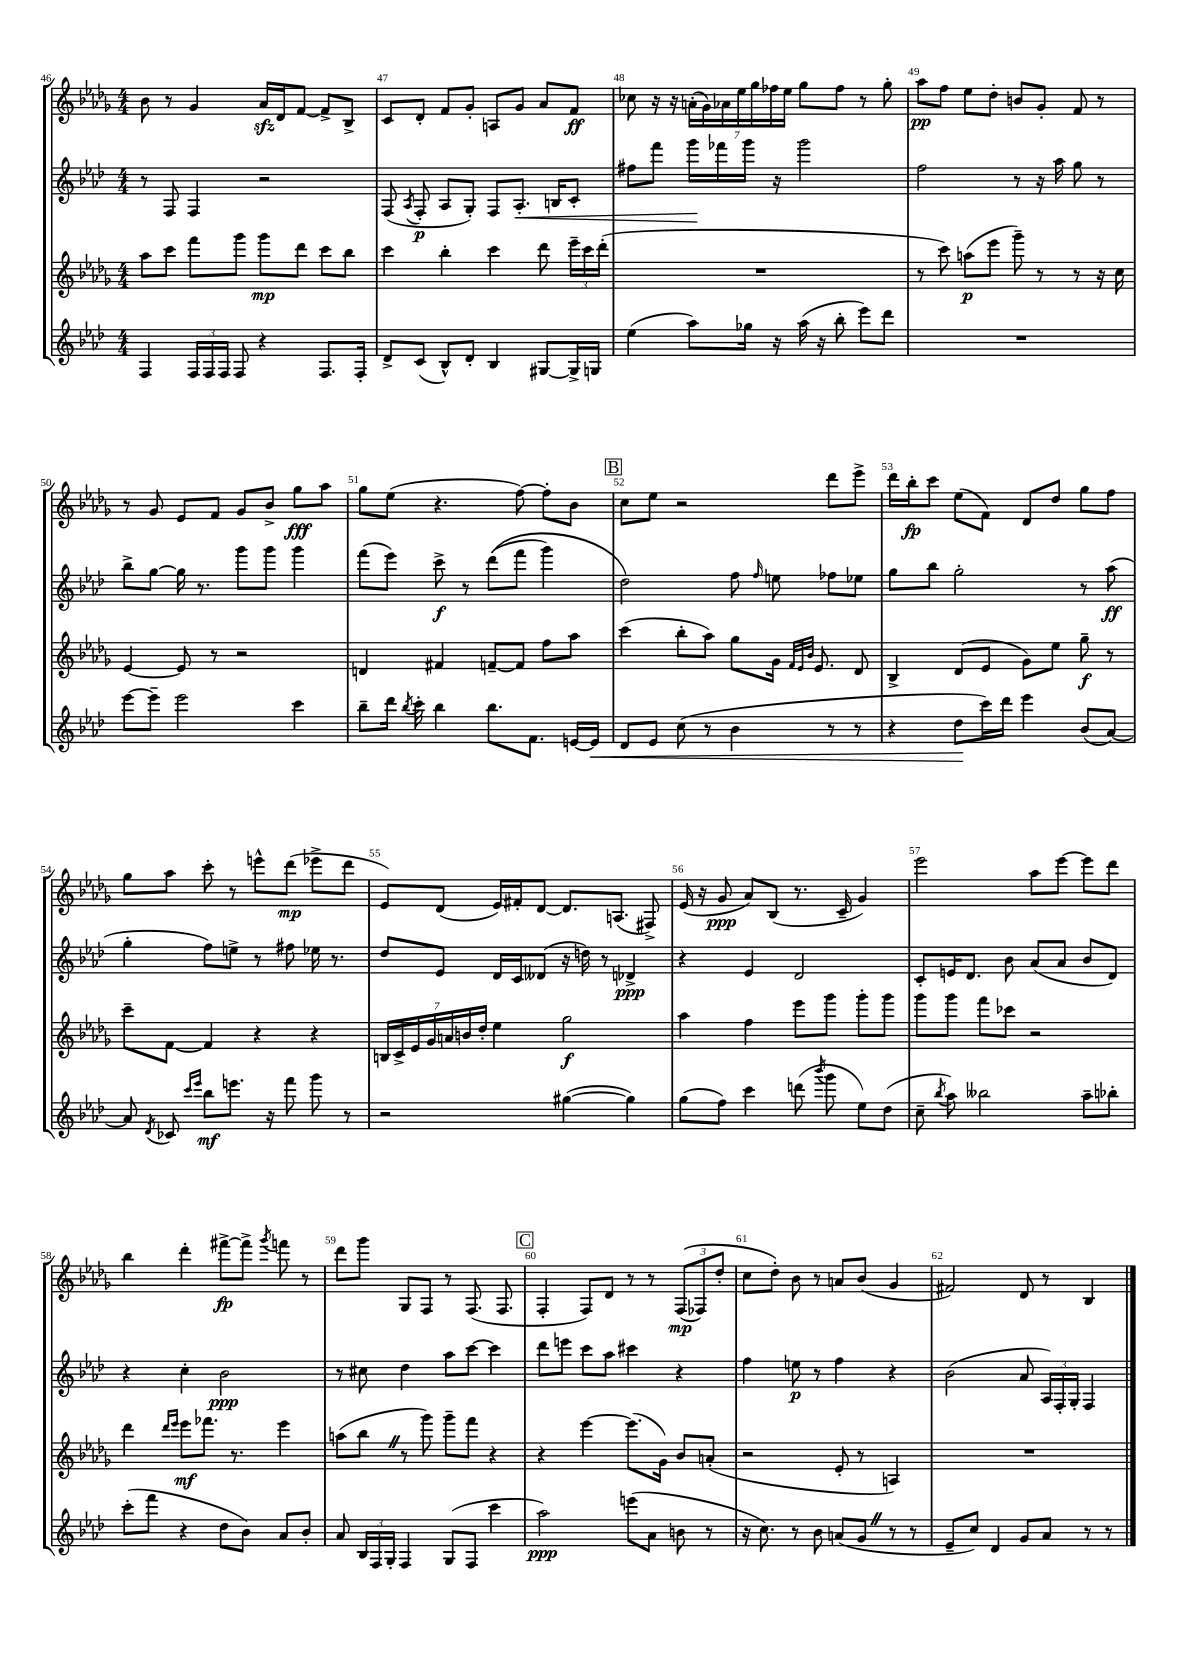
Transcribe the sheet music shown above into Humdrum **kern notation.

**kern	**dynam	**kern	**dynam	**kern	**dynam	**kern	**dynam
*part4	*part4	*part3	*part3	*part2	*part2	*part1	*part1
*staff4	*staff4	*staff3	*staff3	*staff2	*staff2	*staff1	*staff1
*clefG2	*	*clefG2	*	*clefG2	*	*clefG2	*
*k[b-e-a-d-]	*	*k[b-e-a-d-g-]	*	*k[b-e-a-d-]	*	*k[b-e-a-d-g-]	*
*M4/4	*	*M4/4	*	*M4/4	*	*M4/4	*
=46	=46	=46	=46	=46	=46	=46	=46
4F/	.	8aa-\L	.	8r	.	8b-\	.
.	.	8ccc\J	.	8F/	.	8r	.
24F/LL	.	8fff\L	.	4F/	.	4g-/	.
24F/	.	.	.	.	.	.	.
24F/JJ	.	.	.	.	.	.	.
8F/	.	8ggg-\J	.	.	.	.	.
4r	.	8ggg-\L	mp	2r	.	16a-zz/LL	.
.	.	.	.	.	.	16d-/J	.
.	.	8ddd-\J	.	.	.	[8f/J	.
8.F/L	.	8ccc\L	.	.	.	8f^/L]	.
.	.	8bb-\J	.	.	.	8B-^/J	.
16F'/Jk	.	.	.	.	.	.	.
=47	=47	=47	=47	=47	=47	=47	=47
8d-^/L	.	4ccc\	.	(8F/	.	8c/L	.
.	.	.	.	8qA-/	.	.	.
(8c/J	.	.	.	8F'/	p	8d-'/J	.
8B-^^/L)	.	4bb-'\	.	8A-/L	.	8f/L	.
8d-'/J	.	.	.	8G'/J)	.	8g-'/J	.
4B-/	.	4ccc\	.	8F/L	.	8An/L	.
!	!	!	!	!	!LO:HP:b	!	!
.	.	.	.	8.A-'/J	<	8g-/J	.
[8G#X/L	.	8ddd-\	.	.	.	8a-/L	.
.	.	.	.	16Bn/KL	.	.	.
16G#^/L]	.	24eee-~\LL	.	8c'/J	.	8f/J	ff
.	.	24ccc\	.	.	.	.	.
16Gn/JJ	.	.	.	.	.	.	.
.	.	(24ddd-'\JJ	.	.	.	.	.
=48	=48	=48	=48	=48	=48	=48	=48
(4ee-\	.	1r	.	8ff#X\L	.	8cc-X\	.
.	.	.	.	8fff\J	.	16r	.
.	.	.	.	.	.	16r	.
8aa-\L)	.	.	.	16ggg\LL	.	(28an'\LL	.
.	.	.	.	.	.	28g-\)	.
.	.	.	.	16fff-X\	[	.	.
.	.	.	.	.	.	28a-X\	.
.	.	.	.	.	.	28ee-\	.
16gg-X\Jk	.	.	.	16ggg\JJ	.	.	.
.	.	.	.	.	.	28gg-\	.
.	.	.	.	.	.	28ff-X\	.
16r	.	.	.	16r	.	.	.
.	.	.	.	.	.	28ee-\JJ	.
(16aa-\	.	.	.	2ggg\	.	8gg-\L	.
16r	.	.	.	.	.	.	.
8bb-'\	.	.	.	.	.	8ff-\J	.
8eee-\L)	.	.	.	.	.	8r	.
8ddd-\J	.	.	.	.	.	8gg-'\	.
=49	=49	=49	=49	=49	=49	=49	=49
1r	.	8r	.	2ff\	.	8aa-\L	pp
.	.	8ccc\)	.	.	.	8ff\J	.
.	.	(8aan\L	p	.	.	8ee-\L	.
.	.	8eee-\J	.	.	.	8dd-'\J	.
.	.	8ggg-~\)	.	8r	.	8bn/L	.
.	.	8r	.	16r	.	8g-'/J	.
.	.	.	.	16aa-\	.	.	.
.	.	8r	.	8gg\	.	8f/	.
.	.	16r	.	8r	.	8r	.
.	.	16cc\	.	.	.	.	.
!!LO:LB:g=z
=50	=50	=50	=50	=50	=50	=50	=50
[8eee-\L	.	[4e-/	.	8bb-^\L	.	8r	.
8eee-~\J]	.	.	.	[8gg\J	.	8g-/	.
2eee-\	.	8e-/]	.	16gg\]	.	8e-/L	.
.	.	.	.	8.r	.	.	.
.	.	8r	.	.	.	8f/J	.
.	.	2r	.	8ggg\L	.	8g-/L	.
.	.	.	.	8ggg\J	.	8b-^/J	.
4ccc\	.	.	.	4ggg\	.	8gg-\L	fff
.	.	.	.	.	.	8aa-\J	.
=51	=51	=51	=51	=51	=51	=51	=51
8bb-~\L	.	4dn/	.	(8fff\L	.	8gg-\L	.
16ddd-\Jk	.	.	.	8eee-\J)	.	(8ee-\J	.
8qbb-/	.	.	.	.	.	.	.
16ccc'\	.	.	.	.	.	.	.
4bb-\	.	4f#X/	.	8ccc^\	f	4.r	.
.	.	.	.	8r	.	.	.
8.bb-\L	.	[8fn~/L	.	((8ddd-\L	.	.	.
.	.	8f/J]	.	8fff\J	.	[8ff\)	.
8.f\J	.	.	.	.	.	.	.
.	.	8ff\L	.	4ggg\)	.	8ff'\L]	.
[16en/LL	.	8aa-\J	.	.	.	8b-\J	.
!	!LO:HP:b	!	!	!	!	!	!
16e/JJ]	<	.	.	.	.	.	.
!!LO:REH:place=s1:t=B
=52	=52	=52	=52	=52	=52	=52	=52
8d-/L	.	(4ccc\	.	2dd-\)	.	8cc\L	.
8e-/J	.	.	.	.	.	8ee-\J	.
(8cc\	.	8bb-'\L	.	.	.	2r	.
8r	.	8aa-\J)	.	.	.	.	.
4b-\	.	8gg-\L	.	8ff\	.	.	.
.	.	.	.	16qqff/	.	.	.
.	.	16g-\Jk	.	8een\	.	.	.
.	.	32qqf/LLL	.	.	.	.	.
.	.	32qqe-/	.	.	.	.	.
.	.	32qqb-/JJJ	.	.	.	.	.
.	.	8.e-/	.	.	.	.	.
8r	.	.	.	8ff-X\L	.	8ddd-\L	.
8r	.	8d-/	.	8ee-X\J	.	8eee-^\J	.
=53	=53	=53	=53	=53	=53	=53	=53
4r	.	4B-^/	.	8gg\L	.	16ddd-\LL	.
.	.	.	.	.	.	16bb-'\J	fp
.	.	.	.	8bb-\J	.	8ccc\J	.
8dd-\L	.	(8d-/L	.	2gg'\	.	(8ee-\L	.
16ccc\L)	[	8e-/J	.	.	.	8f\J)	.
16ddd-\JJ	.	.	.	.	.	.	.
4eee-\	.	8g-\L)	.	.	.	8d-/L	.
.	.	8ee-\J	.	.	.	8dd-/J	.
(8b-/L	.	8gg-~\	f	8r	.	8gg-\L	.
[8a-/J)	.	8r	.	(8aa-\	ff	8ff\J	.
!!LO:LB:g=z
=54	=54	=54	=54	=54	=54	=54	=54
8a-/]	.	8ccc~\L	.	4gg'\	.	8gg-\L	.
8qd-/	.	.	.	.	.	.	.
8c-X/	.	[8f\J	.	.	.	8aa-\J	.
16qqccc/LL	.	.	.	.	.	.	.
16qqeee-/JJ	.	.	.	.	.	.	.
8bb-\L	mf	4f/]	.	8ff\L)	.	8ccc'\	.
8.eeen\J	.	.	.	8een^\J	.	8r	.
.	.	4r	.	8r	.	8eeen^^\L	.
16r	.	.	.	.	.	.	.
8fff\	.	.	.	8ff#X\	.	(8ddd-\J	mp
8ggg\	.	4r	.	16ee-X\	.	8eee-X^\L	.
.	.	.	.	8.r	.	.	.
8r	.	.	.	.	.	8ddd-\J	.
=55	=55	=55	=55	=55	=55	=55	=55
2r	.	28Bn/LL	.	8dd-/L	.	8e-/L)	.
.	.	28c^/	.	.	.	.	.
.	.	28e-/	.	.	.	.	.
.	.	28g-/	.	.	.	.	.
.	.	.	.	8e-/J	.	(8d-/J	.
.	.	28an/	.	.	.	.	.
.	.	28bn/	.	.	.	.	.
.	.	28dd-'/JJ	.	.	.	.	.
.	.	4ee-\	.	16d-/LL	.	16e-/LL)	.
.	.	.	.	16c/J	.	16f#X'/J	.
.	.	.	.	(8d--X/J	.	[8d-/J	.
([4gg#X\	.	2gg-\	f	16r	.	8.d-/L]	.
.	.	.	.	16ddn\)	.	.	.
.	.	.	.	8r	.	.	.
.	.	.	.	.	.	(8.An/J	.
4gg#\])	.	.	.	4d-X^/	ppp	.	.
.	.	.	.	.	.	8F#X^/)	.
=56	=56	=56	=56	=56	=56	=56	=56
(8gg\L	.	4aa-\	.	4r	.	(16e-/	.
.	.	.	.	.	.	16r	.
8ff\J)	.	.	.	.	.	8g-/	ppp
4ccc\	.	4ff\	.	4e-/	.	8a-/L)	.
.	.	.	.	.	.	(8B-/J	.
(8dddn\	.	8eee-\L	.	2d-/	.	8.r	.
8qbbb-/	.	.	.	.	.	.	.
8ggg\	.	8ggg-\J	.	.	.	.	.
.	.	.	.	.	.	16c~/	.
8ee-\L)	.	8ggg-'\L	.	.	.	4g-/)	.
(8dd-\J	.	8ggg-\J	.	.	.	.	.
=57	=57	=57	=57	=57	=57	=57	=57
8cc~\	.	8ggg-\L	.	8c'/L	.	2eee-\	.
8qbb-/	.	.	.	.	.	.	.
8aa-\)	.	8ggg-\J	.	16en/K	.	.	.
.	.	.	.	8.d-/J	.	.	.
2bb--X\	.	8fff\L	.	.	.	.	.
.	.	8ccc-X\J	.	8b-\	.	.	.
.	.	2r	.	(8a-/L	.	8aa-\L	.
.	.	.	.	8a-/J	.	[8eee-\J	.
8aa-~\L	.	.	.	8b-/L	.	8eee-\L]	.
8bb-X'\J	.	.	.	8d-/J)	.	8ddd-\J	.
!!LO:LB:g=z
=58	=58	=58	=58	=58	=58	=58	=58
(8ccc'\L	.	4ddd-\	.	4r	.	4bb-\	.
8fff\J	.	.	.	.	.	.	.
.	.	16qqddd-/LL	.	.	.	.	.
.	.	16qqeee-/JJ	.	.	.	.	.
4r	.	8eee-\L	mf	4cc'\	.	4ddd-'\	.
.	.	8.fff-X\J	.	.	.	.	.
8dd-\L	.	.	.	2b-\	ppp	[8fff#X^\L	fp
.	.	8.r	.	.	.	.	.
8b-\J)	.	.	.	.	.	8fff#^\J]	.
.	.	.	.	.	.	8qggg-/	.
8a-/L	.	4eee-\	.	.	.	8fffn\	.
8b-'/J	.	.	.	.	.	8r	.
=59	=59	=59	=59	=59	=59	=59	=59
8a-/	.	(8aan\L	.	8r	.	8ddd-\L	.
24B-/LL	.	8bb-Z\J	.	8cc#X\	.	8ggg-\J	.
24F/	.	.	.	.	.	.	.
24G'/JJ	.	.	.	.	.	.	.
4F/	.	8r	.	4dd-\	.	8G-/L	.
.	.	8ggg-\)	.	.	.	8F/J	.
(8G/L	.	8ggg-~\L	.	8aa-\L	.	8r	.
8F/J	.	8fff\J	.	[8ccc\J	.	(8.F/	.
4ccc\	.	4r	.	4ccc\]	.	.	.
.	.	.	.	.	.	8.F/	.
!!LO:REH:place=s1:t=C
=60	=60	=60	=60	=60	=60	=60	=60
2aa-\)	ppp	4r	.	8ddd-\L	.	4F'/	.
.	.	.	.	8eeen\J	.	.	.
.	.	[4eee-\	.	8ccc\L	.	8F/L)	.
.	.	.	.	8aa-\J	.	8d-/J	.
(8eeen\L	.	(8.eee-\L]	.	4ccc#X\	.	8r	.
8a-\J	.	.	.	.	.	8r	.
.	.	16g-\Jk)	.	.	.	.	.
8bn\	.	8b-/L	.	4r	.	((12F/L	mp
.	.	.	.	.	.	12F-X/)	.
8r	.	(8an'/J	.	.	.	.	.
.	.	.	.	.	.	12dd-'/J	.
=61	=61	=61	=61	=61	=61	=61	=61
16r	.	2r	.	4ff\	.	8cc\L	.
8.cc\)	.	.	.	.	.	.	.
.	.	.	.	.	.	8dd-'\J)	.
8r	.	.	.	8een\	p	8b-\	.
8b-\	.	.	.	8r	.	8r	.
(8an/L	.	8e-'/	.	4ff\	.	8an/L	.
8gZ/J	.	8r	.	.	.	(8b-/J	.
8r	.	4An/)	.	4r	.	4g-/	.
8r	.	.	.	.	.	.	.
=62	=62	=62	=62	=62	=62	=62	=62
8e-~/L	.	1r	.	(2b-\	.	2f#X/)	.
8cc/J)	.	.	.	.	.	.	.
4d-/	.	.	.	.	.	.	.
8g/L	.	.	.	8a-/	.	8d-/	.
8a-/J	.	.	.	24A-/LL)	.	8r	.
.	.	.	.	24F'/	.	.	.
.	.	.	.	24G'/JJ	.	.	.
8r	.	.	.	4F/	.	4B-/	.
8r	.	.	.	.	.	.	.
==	==	==	==	==	==	==	==
*-	*-	*-	*-	*-	*-	*-	*-
